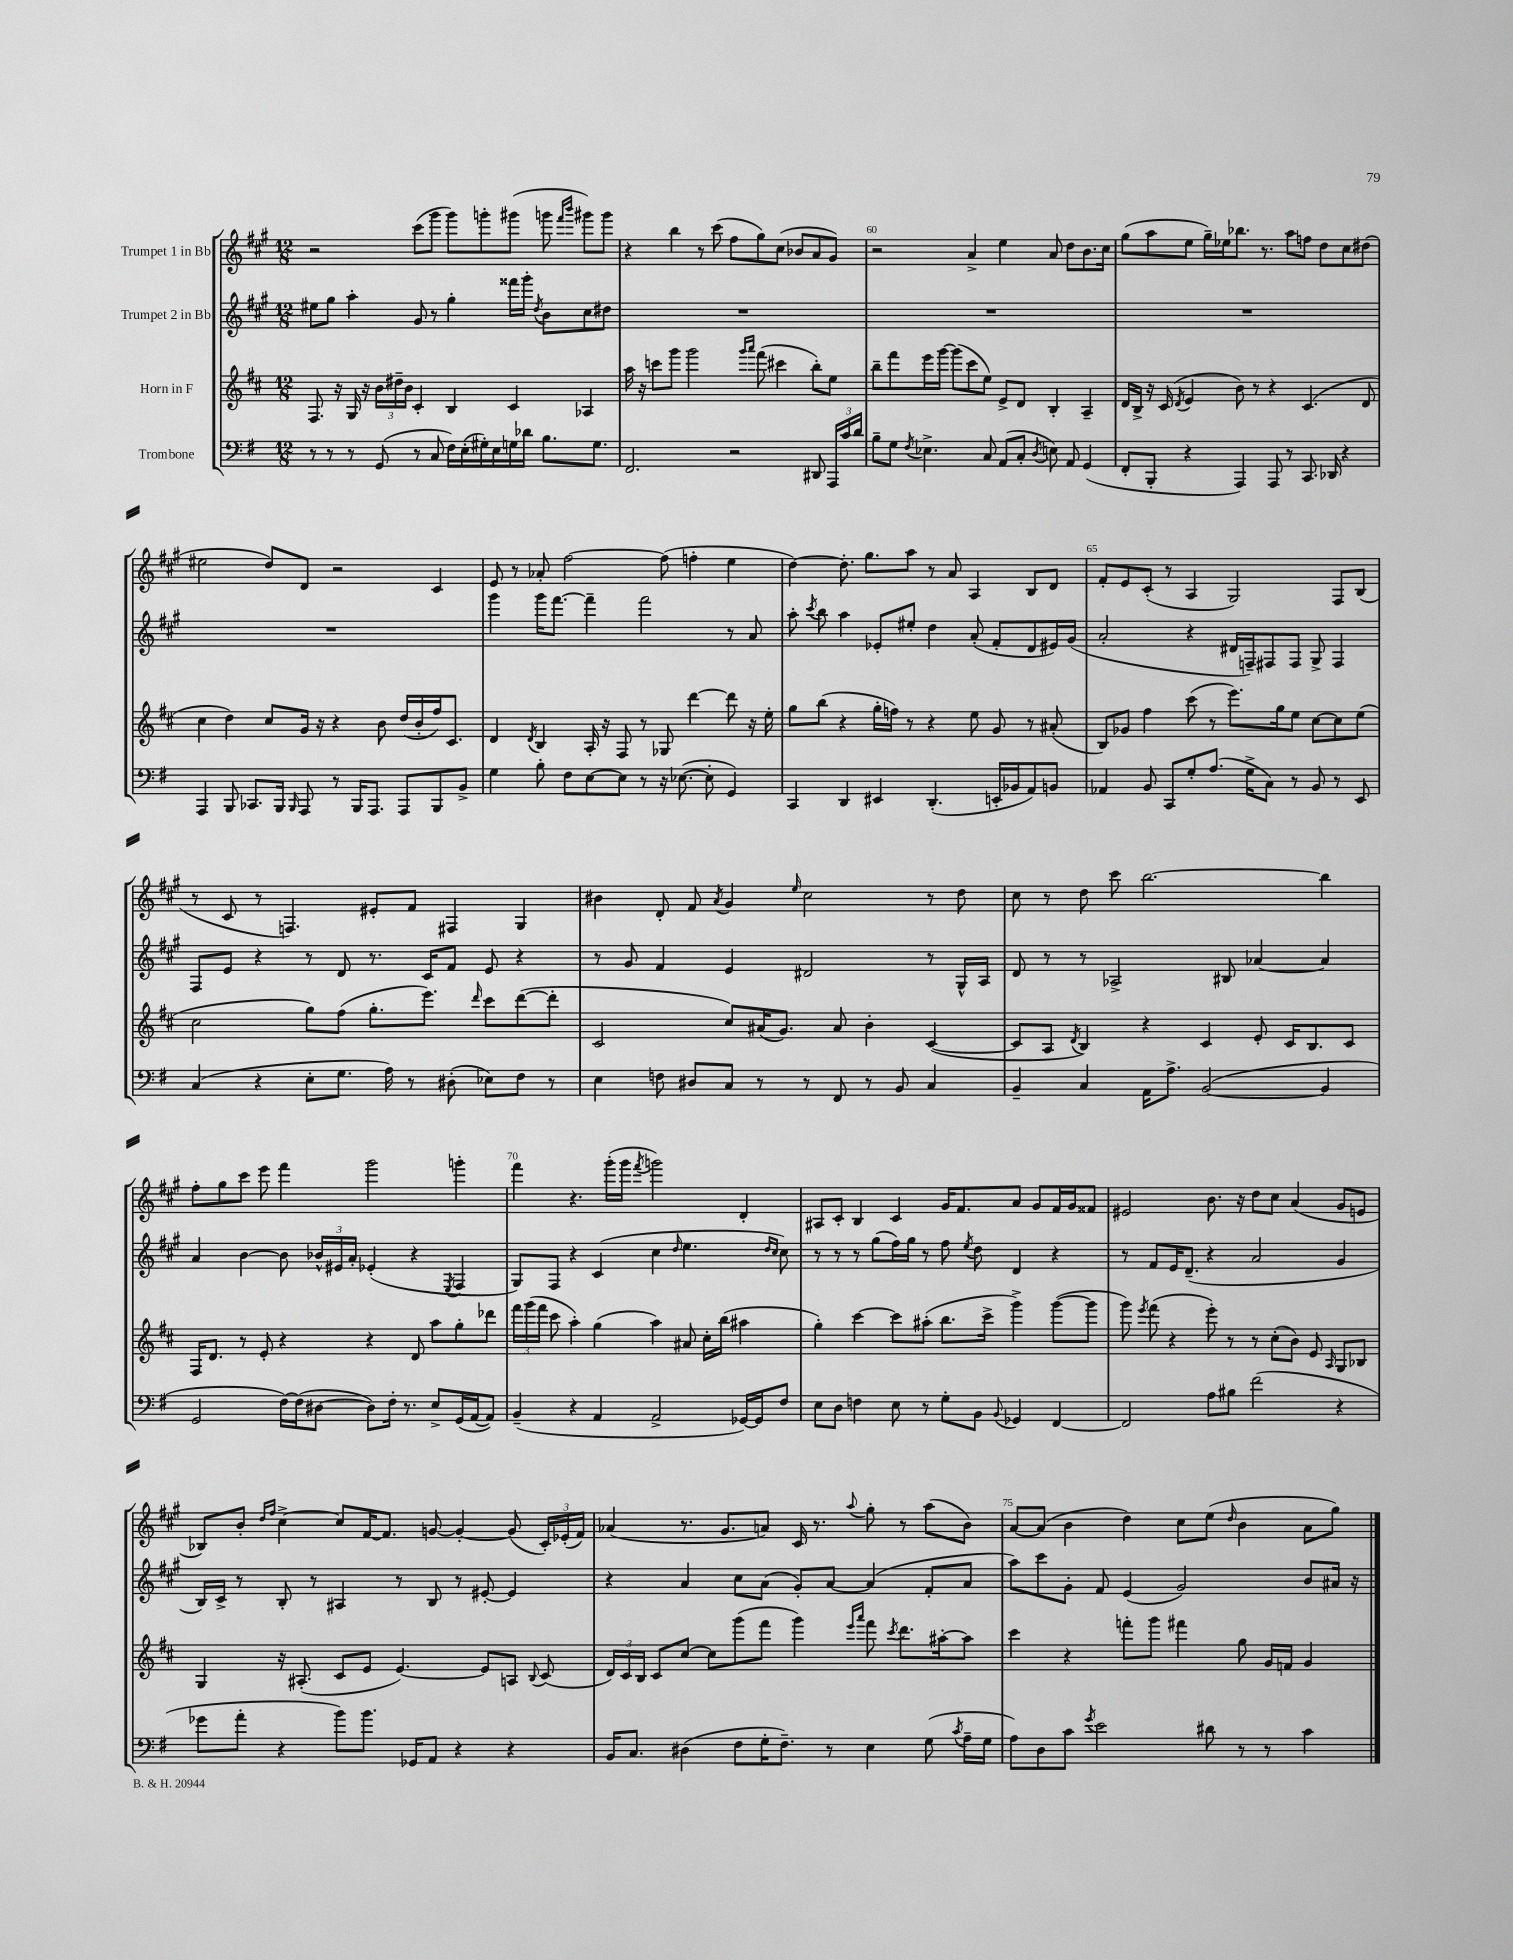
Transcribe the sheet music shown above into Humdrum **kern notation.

**kern	**kern	**kern	**kern
*part4	*part3	*part2	*part1
*staff4	*staff3	*staff2	*staff1
*I"Trombone	*I"Horn in F	*I"Trumpet 2 in Bb	*I"Trumpet 1 in Bb
*clefF4	*clefG2	*clefG2	*clefG2
*k[f#]	*k[f#c#]	*k[f#c#g#]	*k[f#c#g#]
*M12/8	*M12/8	*M12/8	*M12/8
=58	=58	=58	=58
8r	8.F#/	8ee#X\L	2r
8r	.	8gg#\J	.
.	16r	.	.
8r	16G/	4aa'\	.
.	16r	.	.
(8GG/	24b\LL	.	.
.	24dd#X~\	.	.
.	24b\JJ	.	.
8r	4c#'/	8g#/	(8ccc#\L
8C/	.	8r	8ggg#\J
16F#\LL)	4B/	4gg#'\	8ggg#\L)
(16E'\	.	.	.
16G#X'\)	.	.	8gggn'\
16E\	.	.	.
16Gn\	4c#/	16fff##X\LL	(8ggg#X\J
16d-X\JJ	.	16ggg#'\JJ	.
.	.	8qdd/	.
8.B\L	.	8b\L	8gggn\
.	.	.	16qqfff#/LL
.	.	.	16qqbbb/JJ
.	4A-X/	8cc#\	8ggg#X\L)
8.G\J	.	.	.
.	.	8dd#X\J	8ggg#\J
=59	=59	=59	=59
2.FF#/	16aa\	1.r	4r
.	16r	.	.
.	8cccn\L	.	.
.	8ggg\J	.	4bb\
.	2ggg\	.	.
.	.	.	8r
.	.	.	(8ccc#\
2r	.	.	8ff#\L
.	16qqggg/LL	.	.
.	16qqaaa/JJ	.	.
.	(8fff#\	.	8gg#\)
.	4ccc#X\	.	(8cc#\J
.	.	.	8b-X/L
8DD#X/	8bb'\L)	.	8a/
24AAA/LL	8ee\J	.	8g#/J)
24c/	.	.	.
24d/JJ	.	.	.
=60	=60	=60	=60
8B~\L	8bb~\L	1.r	2r
8G\J	8fff#\	.	.
8qF#/	.	.	.
4.E-X^\	16eee\L	.	.
.	[16ggg\JJ	.	.
.	(8ggg\L]	.	.
.	8ccc#\	.	4a^/
8C/	8ee\J)	.	.
(8AA/L	8e^/L	.	4ee\
8C'/J	8d/J	.	.
8qD/	.	.	.
8En\)	4B'/	.	8a/
8AA/	.	.	8dd\L
(4GG/	4A~/	.	8.b\
.	.	.	16cc#\Jk
=61	=61	=61	=61
8FF#'/L	16d/LL	1.r	(8gg#\L
.	16B^/JJ	.	.
8BBB'/J	16r	.	8aa\
.	(16c#/	.	.
.	8qd/	.	.
4r	4e/	.	8ee\J
.	.	.	16gg#~\LL)
.	.	.	16ee-X\J
4AAA/)	8b\)	.	8.bb-X\J
.	8r	.	.
.	.	.	8.r
8AAA/	4r	.	.
8r	.	.	8aa\L
8.CC/	(4.c#/	.	8ffn\J
.	.	.	8dd\L
16DD-X/	.	.	.
4r	.	.	8cc#\
.	8d/	.	(8dd#X\J
!!LO:LB:g=z
=62	=62	=62	=62
4AAA/	4cc#\	1.r	2ee#X\
8BBB/	4dd\)	.	.
8.CC-X/L	.	.	.
.	8cc#/L	.	8dd/L)
16BBB/Jk	.	.	.
16qqBBB/	.	.	.
8AAA/	16g/Jk	.	8d/J
.	16r	.	.
8r	4r	.	2r
16BBB/KL	.	.	.
8.AAA/J	.	.	.
.	8b\	.	.
8AAA/L	(16dd/LL	.	.
.	16b'/	.	.
8BBB/	16ff#/J)	.	4c#/
.	8.c#/J	.	.
8BB^/J	.	.	.
=63	=63	=63	=63
4G\	4d/	4ggg#\	8e/
.	.	.	8r
.	8qd/	.	.
8B'\	4B/	16ggg#\KL	8a-X'/
.	.	[8.fff#\J	.
8F#\L	.	.	[2ff#\
[8E\	16A'/	4fff#~\]	.
.	16r	.	.
8E\J]	8F#/	.	.
8r	8r	2fff#\	.
16r	8G-X/	.	(8ff#\]
([8.E-X\	.	.	.
.	[4ddd\	.	4ffn'\
8E-'\]	.	.	.
4GG/)	8ddd\]	8r	4ee\
.	16r	8a/	.
.	16ee'\	.	.
=64	=64	=64	=64
4CC/	8gg\L	8aa'\	[4dd\)
.	.	8qccc#/	.
.	(8bb\J	8bb\	.
4DD/	4r	4aa\	8.dd'\]
.	.	.	8.gg#\L
4EE#X/	16gg'\LL	8e-X'/L	.
.	16ffn\JJ)	.	.
.	8r	8ee#X'/J	8aa\J
(4.DD'/	4r	4dd\	8r
.	.	.	8a/
.	8ee\	(8a'/	4A/
16EEn'/LL	8g/	8f#'/L	.
16BB-X/J	.	.	.
8AA/)	8r	8d/	8B/L
8BBn/J	(8a#X'/	16e#X/L)	8d/J
.	.	(16g#/JJ	.
=65	=65	=65	=65
4AA-X/	8B/L)	2a'/	8f#'/L
.	8g-X/J	.	8e/
8BB/	4ff#\	.	(8c#'/J
8CC/L	.	.	8r
8G'/	(8ccc#\	4r	4A/
(8.A/J	8r	.	.
.	8.eee\L)	16d#X/LL	2G#/)
16G^\KL	.	16Fn~/J)	.
8C\J)	.	8F#X/	.
.	16gg\k	.	.
8r	8ee\J	8F#/J	.
8BB/	[8cc#\L	8G#^/	.
8r	8cc#\]	4F#/	8F#/L
8EE/	(8ee\J	.	(8B/J
!!LO:LB:g=z
=66	=66	=66	=66
(4C/	2cc#\	8F#/L	8r
.	.	8e/J	8c#/
4r	.	4r	8r
.	.	.	4.Fn/)
8E'\L	8gg\L)	8r	.
8.G\J	(8ff#\J	8d/	.
.	8.gg'\L	8.r	8e#X'/L
16A\)	.	.	.
8r	.	.	8f#/J
.	8.eee\J)	16c#/KL	.
(8D#X'\	.	8f#/J	4F#X/
.	16qqddd/	.	.
8E-X\L)	8ccc#\L	8e/	.
8F#\J	([8ddd\	4r	4G#/
8r	8ddd'\J]	.	.
=67	=67	=67	=67
4E\	2c#/	8r	4b#X\
.	.	8g#/	.
8Fn\	.	4f#/	8d'/
8D#X/L	.	.	8f#/
.	.	.	8qa/
8C/J	8cc#/L)	4e/	4g#/
8r	(16a#X/K	.	.
.	8.g/J)	.	.
.	.	.	16qqee/
8r	.	2d#X/	2cc#\
8FF#/	8a#/	.	.
8r	4b'\	.	.
8BB/	.	.	.
4C/	([4c#/	8r	8r
.	.	16G#^^/LL	8dd\
.	.	16A/JJ	.
=68	=68	=68	=68
4BB~/	8c#/L]	8d/	8cc#\
.	8A/J	8r	8r
.	8qd/	.	.
4C/	4B/)	8r	8dd\
.	.	2A-X^/	8ccc#\
16AA\KL	4r	.	[2.bb\
8.A^\J	.	.	.
([2BB/	4c#/	.	.
.	.	8B#X/	.
.	8e'/	[4a-X/	.
.	16c#/KL	.	.
.	8.B/	.	.
4BB/]	.	4a-/]	4bb\]
.	8c#/J	.	.
!!LO:LB:g=z
=69	=69	=69	=69
2GG/	16F#/KL	4a/	8ff#'\L
.	8.d/J	.	.
.	.	.	8gg#\
.	8r	[4b\	8ccc#\J
.	8e'/	.	8eee\
[16F#\LL)	4r	8b\]	4fff#\
(16F#\J]	.	.	.
[8D#X\J	.	24b-X^^/LL	.
.	.	24e#X/	.
.	.	24a'/JJ	.
8D#\L])	4r	(4e-X'/	2ggg#\
16F#'\Jk	.	.	.
8.r	.	.	.
.	8d/	4r	.
8E^/L	8aa\L	.	.
.	.	8qE/	.
(16GG/L	8gg'\	4F#/	4gggn'\
[16AA/J	.	.	.
8AA/J])	8ddd-X\J	.	.
=70	=70	=70	=70
(4BB~/	24fff#\LL	8G#/L)	4fff#\
.	(24ggg\	.	.
.	24fff#\JJ	.	.
.	8ccc#\	8F#/J	.
4r	4aa'\)	4r	4.r
4AA/	(4gg\	(4c#/	.
.	.	.	(16ggg#'\LL
.	.	.	16ggg#\JJ
.	.	.	8qfff#/
2AA^/	4aa\)	4cc#\	2gggn\)
.	.	16qqdd/	.
.	8a#X/	4.ee\	.
.	16cc#'\LL	.	.
.	(16bb\JJ	.	.
[16GG-X/LL)	4aa#X\	.	4d'/
16GG-/J]	.	.	.
.	.	16qqdd/LL	.
.	.	16qqcc#/JJ	.
8F#/J	.	8cc#\)	.
=71	=71	=71	=71
8E\L	4gg'\)	8r	8A#X/L
8D\J	.	8r	8c#'/J
4Fn\	[4ccc#\	8r	4B/
.	.	(8gg#\L	.
8E\	8ccc#\L]	16ff#\L)	4c#/
.	.	16gg#\JJ	.
8r	(8aa#X'\J	8r	.
8G'\L	8.bb\L	8ff#\	16g#/KL
.	.	.	8.f#/
.	.	8qee/	.
8BB\J	.	8dd\	.
.	16ccc#^\Jk	.	.
8qqBB/	.	.	.
4GG-X/	4ggg^\)	4d/	8a/J
.	.	.	8g#/L
[4FF#/	([8ggg\L	4r	16f#/L
.	.	.	16g#/J
.	8ggg\J]	.	8f##X/J
=72	=72	=72	=72
2FF#/]	8ggg\)	8r	2e#X/
.	8qeee/	.	.
.	(8fff#\	8f#/L	.
.	4r	16e/K	.
.	.	(8.d~/J	.
8A\L	8eee'\)	4r	8.b\
8B#X\J	8r	.	.
.	.	.	16r
(2f#\	8r	2a/	8dd\L
.	(8cc#'\L	.	8cc#\J
.	8b\J)	.	(4a/
.	8e/	.	.
.	16qqA/	.	.
4r	8G/L	4g#/	8g#/L
.	8B-X/J	.	8en/J
!!LO:LB:g=z
=73	=73	=73	=73
8g-X\L	4G/	16B/LL)	8B-X/L)
.	.	16c#^/JJ	.
8a'\J	.	8r	8b'/J
.	.	.	16qqdd/LL
.	.	.	16qqff#/JJ
4r	16r	8B'/	[4cc#^\
.	(8.A#X'/	.	.
.	.	8r	.
8b\L)	8c#/L	4A#X/	8cc#/L]
8.b\J	8e/J	.	[16f#/K
.	.	.	8.f#/J]
.	[4.e/)	8r	.
16GG-X/KL	.	.	.
8AA/J	.	8B/	[8gn/
4r	.	8r	4g'/_
.	8e/L]	[8e#X'/	.
4r	8An/J	4e#/]	(8g/]
.	8qqB/	.	.
.	(8c#/	.	24c#'/LL)
.	.	.	(24e-X'/
.	.	.	24f#/JJ)
=74	=74	=74	=74
16BB/KL	24d/LL)	4r	(4a-X/
.	24c#/	.	.
8.C/J	.	.	.
.	24B/JJ	.	.
.	8c#/L	.	.
(4D#X\	[8cc#/J	4a/	8.r
.	8cc#\L]	.	.
.	.	.	8.g#/L
8F#\L	(8ggg\	8cc#\L	.
16G'\K	8fff#\J	(8a\J	8an/J)
8.F#~\J)	.	.	.
.	4ggg\)	8g#'/L)	16c#/
.	.	.	8.r
8r	.	[8a/J	.
.	16qqeee/LL	.	.
.	16qqaaa/JJ	.	8qqaa/
4E\	8fff#\	(4a/]	8gg#'\
.	8qccc#/	.	.
.	8.ddd\L	.	8r
(8G\	.	8f#'/L	(8aa\L
.	[16aa#X'\k	.	.
8qc/	.	.	.
16A~\LL	8aa#\J]	8a/J	8b\J)
16G\JJ	.	.	.
=75	=75	=75	=75
8A\L)	4ccc#\	8aa\L)	[8a/L
8D\	.	8ccc#\	(8a/J]
8c\J	4r	8g#'\J	4b\
8qg/	.	.	.
2e\	.	8f#/	.
.	8fffn'\L	(4e/	4dd\)
.	8ggg\J	.	.
.	4fff#X\	2g#/)	8cc#\L
8d#X\	.	.	(8ee\J
.	.	.	16qqdd/
8r	8gg\	.	4b\
8r	16g/LL	.	.
.	16fn/JJ	.	.
4c\	4g/	8b/L	8a\L
.	.	16a#X/Jk	8gg#\J)
.	.	16r	.
==	==	==	==
*-	*-	*-	*-
